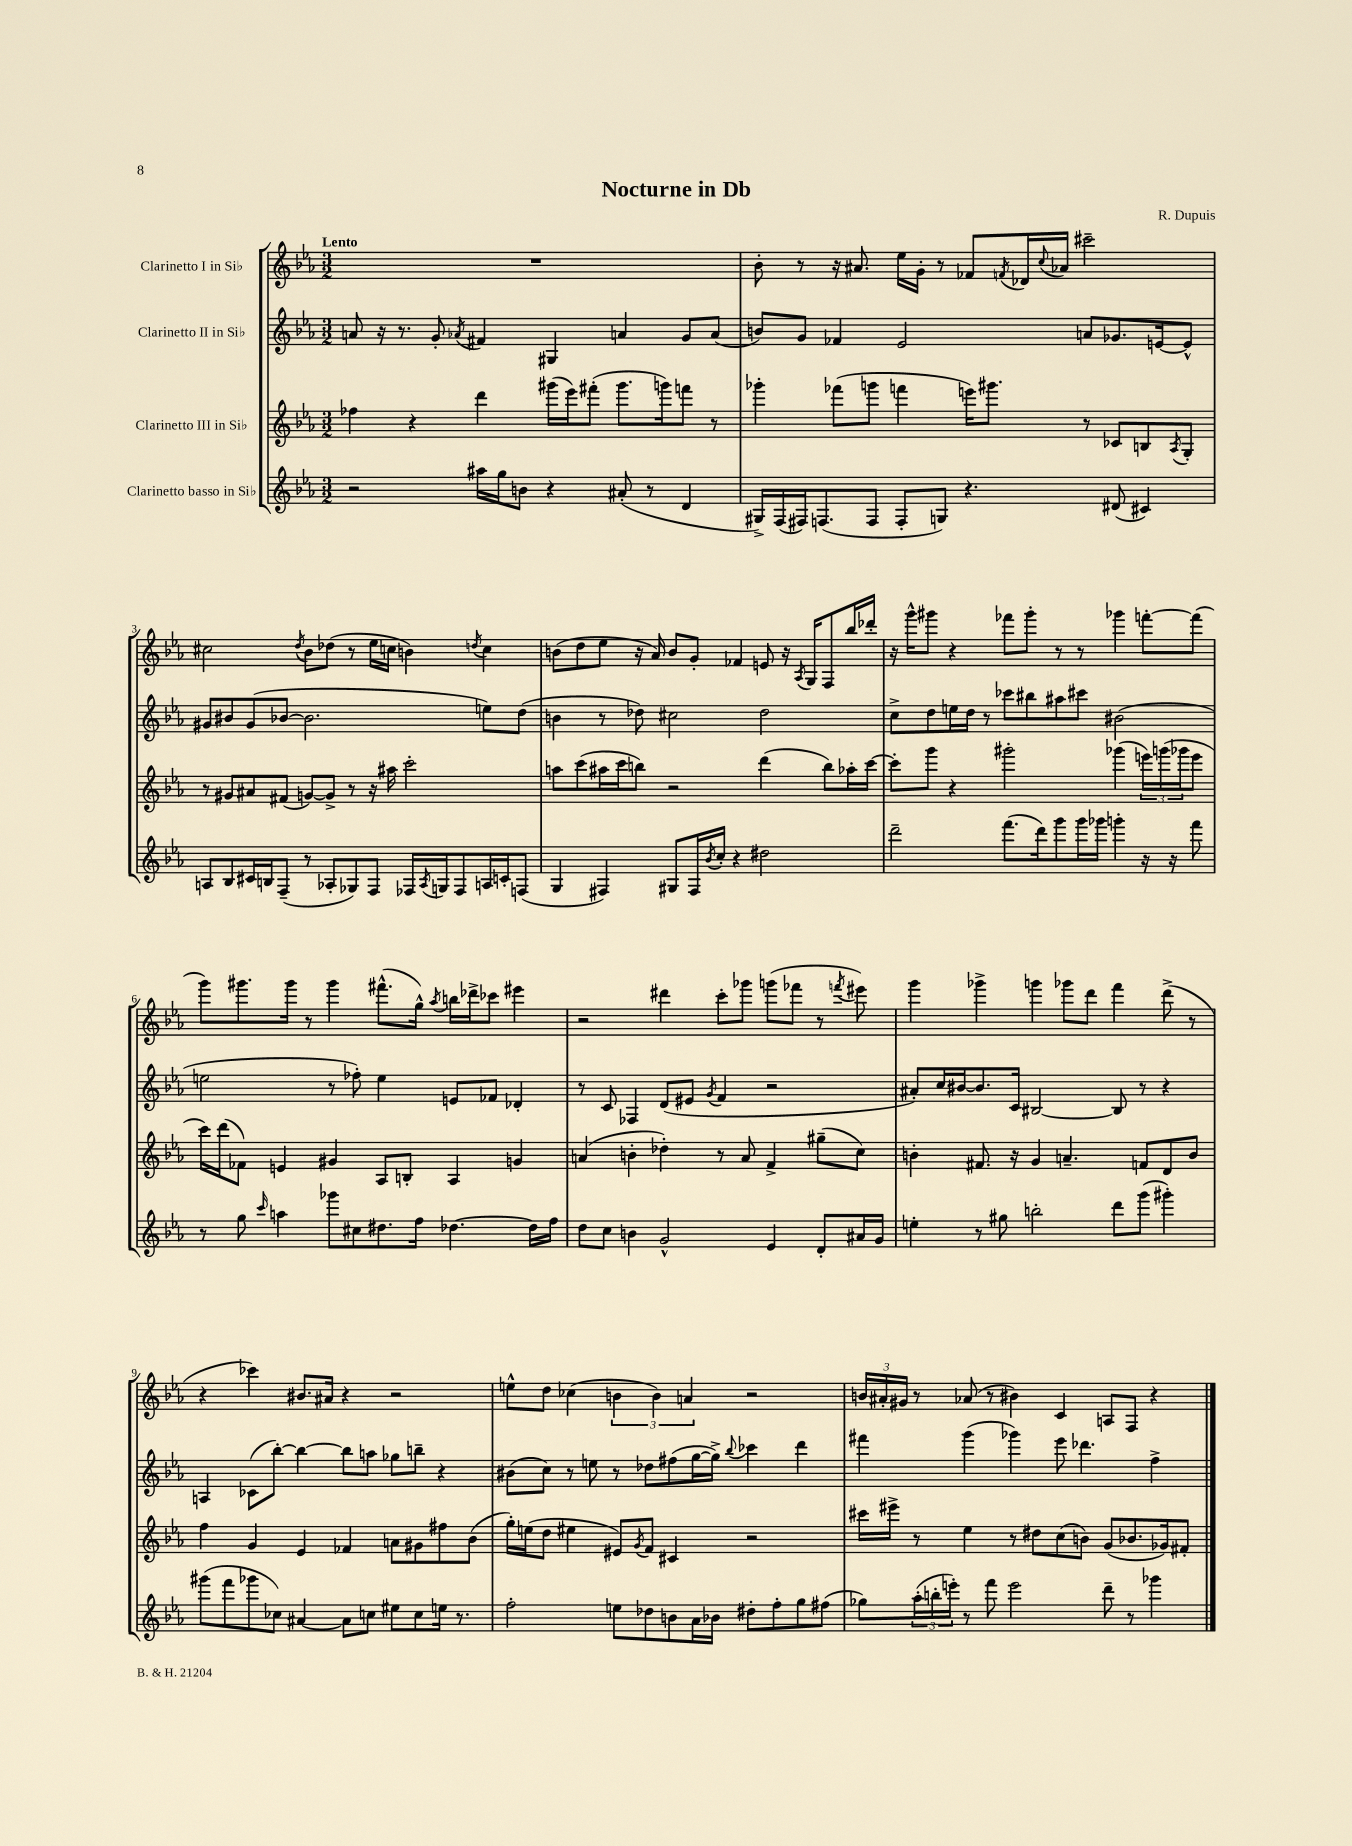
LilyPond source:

\header { title = "Nocturne in Db" composer = "R. Dupuis" }
<<
\new StaffGroup <<
\new Staff = "s0" \with { instrumentName = "Clarinetto I in Sib" } {
    \clef treble \key ees \major \numericTimeSignature \time 3/2 \tempo "Lento"
    R1. |
    bes'8-. r8 r16 ais'8. ees''16 g'16-. r8 fes'8 \acciaccatura { f'8 } des'16 \appoggiatura { c''8 } aes'16 cis'''2-- |
    cis''2 \acciaccatura { d''8 } bes'8 des''8( r8 ees''16 c''16 b'4) \acciaccatura { d''8 } c''4 |
    b'8( d''8 ees''8 r16 aes'16) b'8 g'8-. fes'4 e'8 r16 \acciaccatura { aes8 } g16 f8 bes''16 des'''16-. |
    r16 g'''16-^ gis'''8 r4 fes'''8 gis'''8-. r8 r8 ges'''4 f'''8~-. f'''8( |
    g'''8) gis'''8. gis'''16 r8 gis'''4 fis'''8.-^( g''16-^) \acciaccatura { aes''8 } b''16 des'''16-> ces'''8 eis'''4 |
    r2 dis'''4 c'''8-. ges'''8 g'''8( fes'''8 r8 \acciaccatura { f'''8 } eis'''8) |
    g'''4 ges'''4-> g'''4 ges'''8 d'''8 f'''4 d'''8->( r8 |
    r4 ces'''4) bis'8. ais'16 r4 r2 |
    e''8-^ d''8 ces''4( \tuplet 3/2 { b'4 b'4) a'4 } r2 |
    \tuplet 3/2 { b'16 ais'16-. gis'16 } r8 aes'8( r8 bis'4) c'4 a8 f8 r4 \bar "|." |
}
\new Staff = "s1" \with { instrumentName = "Clarinetto II in Sib" } {
    \clef treble \key ees \major \numericTimeSignature \time 3/2
    a'8 r16 r8. g'8-. \acciaccatura { aes'8 } fis'4 gis4 a'4 g'8 a'8( |
    b'8) g'8 fes'4 ees'2 a'8 ges'8. e'16~ e'8-^ |
    gis'8 bis'8 gis'8( bes'8~ bes'2. e''8) d''8( |
    b'4 r8 des''8) cis''2 des''2 |
    c''8-> d''8 e''16 d''16 r8 ces'''8 bis''8 ais''8 cis'''8 bis'2( |
    e''2 r8 fes''8-.) e''4 e'8 fes'8 des'4-. |
    r8 c'8 fes4 d'8( eis'8 \acciaccatura { g'8 } f'4 r2 |
    ais'8-.) c''16 bis'16~ bis'8. c'16 bis2~ bis8 r8 r4 |
    a4 ces'8( bes''8~-.) bes''4~ bes''8 a''8 ges''8 b''8-- r4 |
    bis'8( c''8) r8 e''8 r8 des''8 fis''8( g''16~ g''16->) \appoggiatura { bes''8 } ces'''4 d'''4 |
    fis'''4 g'''4( ges'''4) ees'''8 des'''4. f''4-> \bar "|." |
}
\new Staff = "s2" \with { instrumentName = "Clarinetto III in Sib" } {
    \clef treble \key ees \major \numericTimeSignature \time 3/2
    fes''4 r4 d'''4 gis'''16( ees'''16) fis'''8-.( gis'''8. g'''16) f'''8 r8 |
    ges'''4-. fes'''8( g'''8 f'''4 e'''16) gis'''8. r8 ces'8 b8 \acciaccatura { aes8 } g8-. |
    r8 gis'8 ais'8 fis'8( g'8~) g'8-> r8 r16 ais''16 c'''2-. |
    a''8 c'''8( ais''16 c'''16 b''8) r2 d'''4( b''8) aes''16-. c'''16~ |
    c'''8-. g'''8 r4 gis'''2-. ges'''4( \tuplet 3/2 { e'''16) g'''16( ges'''16 } e'''8 |
    c'''16) d'''16( fes'8) e'4 gis'4 aes8 b8-. aes4 g'4 |
    a'4( b'4-. des''4-.) r8 a'8 f'4-> gis''8--( c''8) |
    b'4-. fis'8. r16 g'4 a'4.-- f'8 d'8 b'8 |
    f''4 g'4 ees'4 fes'4 a'8 gis'8 fis''8 bes'8( |
    g''16-.) e''16( d''8 eis''4 eis'8) \acciaccatura { g'8 } f'8 cis'4 r2 |
    cis'''16 eis'''16-> r8 ees''4 r8 dis''8 c''8( b'8) g'8( bes'8. ges'16) fis'8-. \bar "|." |
}
\new Staff = "s3" \with { instrumentName = "Clarinetto basso in Sib" } {
    \clef treble \key ees \major \numericTimeSignature \time 3/2
    r2 ais''16 g''16 b'8 r4 ais'8-.( r8 d'4 |
    gis16->) f16( fis16) f8.( f8 f8-. g8) r4. dis'8( cis'4) |
    a8 bes8 cis'16 b16 f8--( r8 aes8-. ges8) f8 fes16 \acciaccatura { aes8 } g16 fes8 a16 c'16-. f8( |
    g4 fis4) gis8 fis16 \acciaccatura { bes'8 } c''16-. r4 dis''2 |
    d'''2-- f'''8.( d'''16) g'''8 g'''16 ges'''16 g'''4-. r16 r16 f'''8 |
    r8 g''8 \grace { c'''16 } a''4 ges'''8 cis''8 dis''8. f''16 des''4.~ des''16 f''16 |
    d''8 c''8 b'4 g'2-^ ees'4 d'8-. ais'16 g'16 |
    e''4-. r8 gis''8 b''2-. d'''8 g'''8( gis'''4-.) |
    gis'''8( f'''8 ges'''8 ces''8) ais'4~ ais'8 c''8 eis''8 c''8 e''16 r8. |
    f''2-. e''8 des''8 b'8 aes'16 bes'16 dis''8-. f''8-. g''8 fis''8( |
    ges''8) \tuplet 3/2 { aes''16-.( b''16-. e'''16-.) } r8 f'''8 e'''2 d'''8-- r8 ges'''4 \bar "|." |
}
>>
>>
